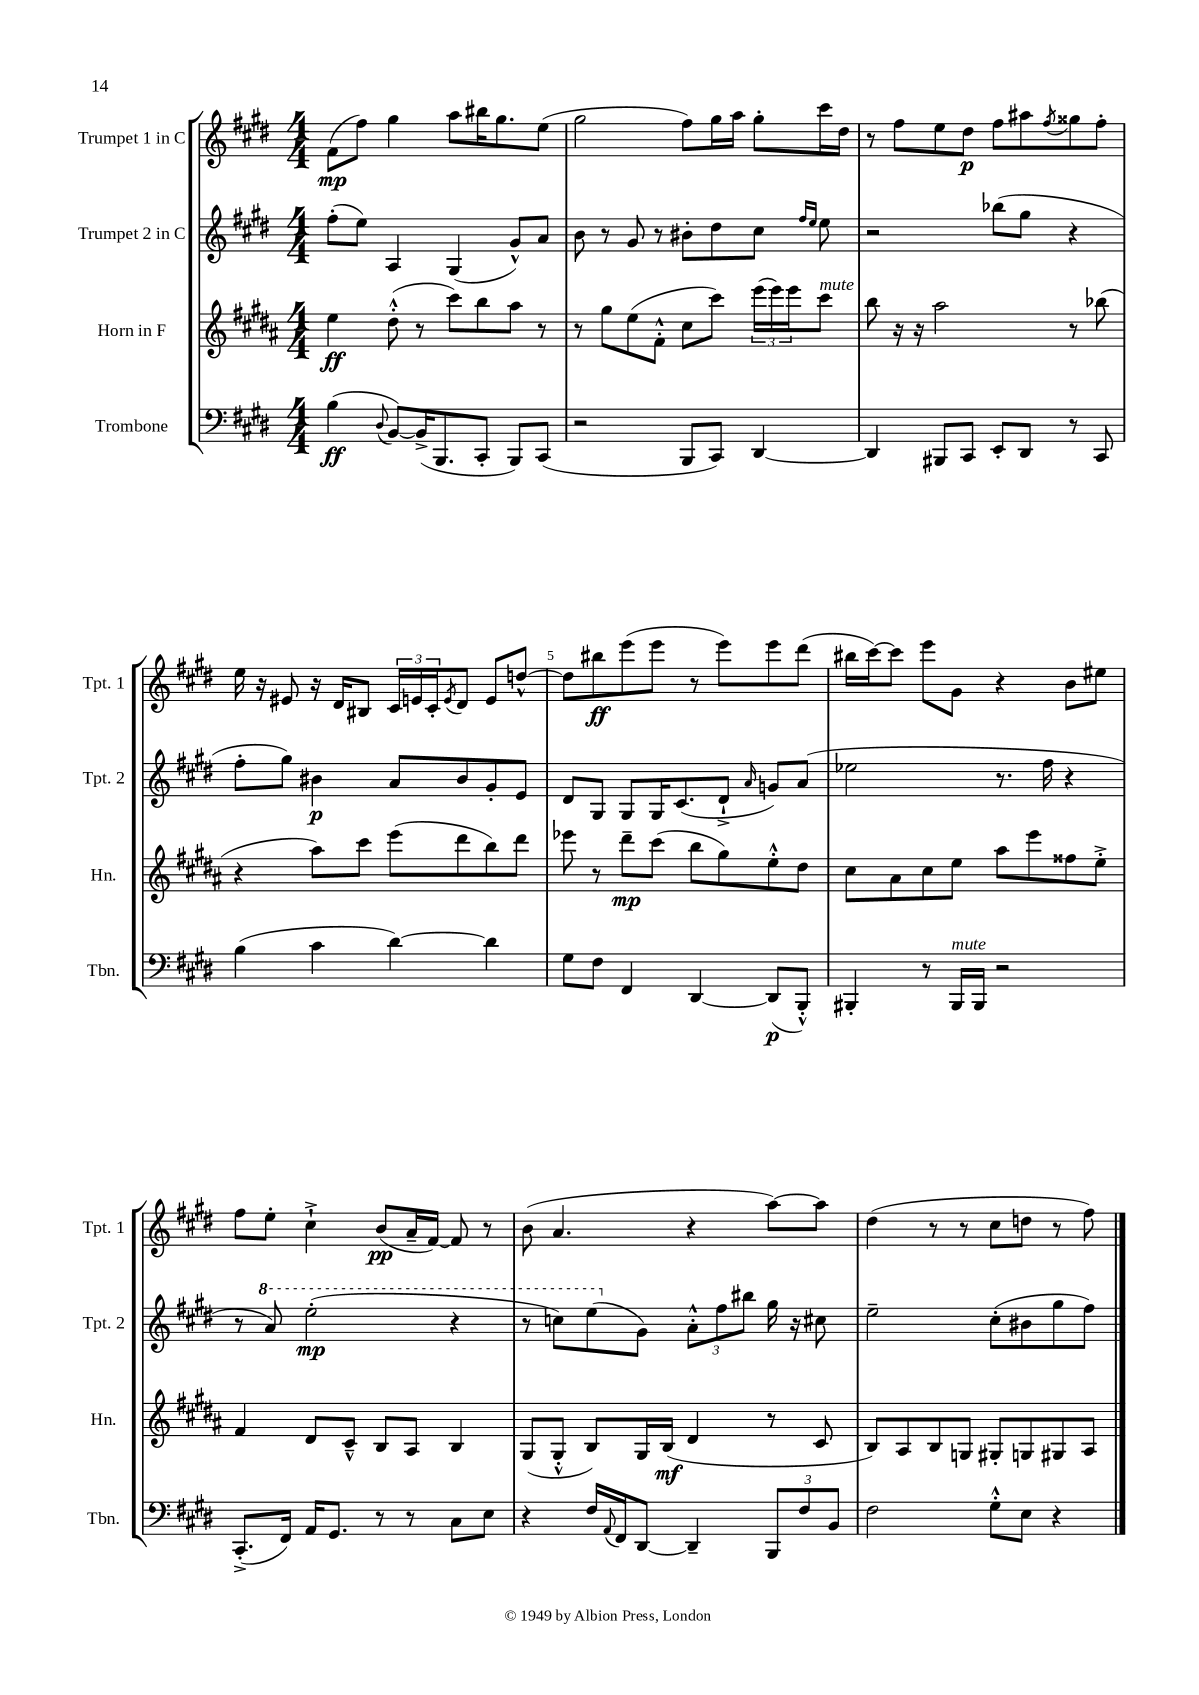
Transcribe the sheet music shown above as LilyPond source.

<<
\new StaffGroup <<
\new Staff = "s0" \with { instrumentName = "Trumpet 1 in C" shortInstrumentName = "Tpt. 1" } {
    \clef treble \key e \major \numericTimeSignature \time 4/4
    fis'8\mp( fis''8) gis''4 a''8 bis''16 gis''8. e''8( |
    gis''2 fis''8) gis''16 a''16 gis''8-. cis'''16 dis''16 |
    r8 fis''8 e''8 dis''8\p fis''8 ais''8 \acciaccatura { fis''8 } gisis''8 fis''8-. |
    e''16 r16 eis'8 r16 dis'16 bis8 \tuplet 3/2 { cis'16 e'16 cis'16-. } \acciaccatura { e'8 } dis'8 e'8 d''8~-^ |
    d''8 bis''8\ff e'''8( e'''8 r8 e'''8) e'''8 dis'''8( |
    bis''16 cis'''16~) cis'''8 e'''8 gis'8 r4 b'8 eis''8 |
    fis''8 e''8-. cis''4-!-> b'8\pp( a'16-- fis'16~) fis'8 r8 |
    b'8( a'4. r4 a''8~) a''8 |
    dis''4( r8 r8 cis''8 d''8 r8 fis''8) \bar "|." |
}
\new Staff = "s1" \with { instrumentName = "Trumpet 2 in C" shortInstrumentName = "Tpt. 2" } {
    \clef treble \key e \major \numericTimeSignature \time 4/4
    fis''8-.( e''8) a4 gis4( gis'8-^) a'8 |
    b'8 r8 gis'8 r8 bis'8-. dis''8 cis''8 \grace { fis''16 e''16 } e''8 |
    r2 bes''8( gis''8 r4 |
    fis''8-. gis''8) bis'4\p a'8 bis'8 gis'8-. e'8 |
    dis'8 gis8 gis8 gis16 cis'8.( dis'8-!-> \grace { a'16 } g'8) a'8( |
    ees''2 r8. fis''16 r4 |
    r8 \ottava #1 a''8) e'''2-.\mp( r4 |
    r8 c'''8) e'''8( \ottava #0 gis'8) \tuplet 3/2 { a'8-.-^ fis''8 bis''8 } gis''16 r16 cis''!8 |
    e''2-- cis''8-.( bis'8 gis''8 fis''8) \bar "|." |
}
\new Staff = "s2" \with { instrumentName = "Horn in F" shortInstrumentName = "Hn." } {
    \clef treble \key b \major \numericTimeSignature \time 4/4
    e''4\ff dis''8-.-^( r8 cis'''8) b''8 ais''8 r8 |
    r8 gis''8 e''8( fis'8-.-^ cis''8 cis'''8) \tuplet 3/2 { e'''16( e'''16) e'''16 } cis'''8^\markup { \italic "mute" } |
    b''8 r16 r16 ais''2 r8 bes''8( |
    r4 ais''8) cis'''8 e'''8( dis'''8 b''8) dis'''8 |
    ees'''8 r8 dis'''8--\mp cis'''8( b''8 gis''8) e''8-.-^ dis''8 |
    cis''8 ais'8 cis''8 e''8 ais''8 e'''8 fisis''8 e''8-.-> |
    fis'4 dis'8 cis'8---^ b8 ais8 b4 |
    gis8( gis8-.-^ b8) gis16 b16\mf( dis'4 r8 cis'8 |
    b8) ais8 b8 g8 gis8-. g8 gis8 ais8 \bar "|." |
}
\new Staff = "s3" \with { instrumentName = "Trombone" shortInstrumentName = "Tbn." } {
    \clef bass \key e \major \numericTimeSignature \time 4/4
    b4\ff( \appoggiatura { dis8 } b,8~) b,16->( b,,8. cis,8-. b,,8) cis,8( |
    r2 b,,8 cis,8) dis,4~ |
    dis,4 bis,,8 cis,8 e,8-. dis,8 r8 cis,8 |
    b4( cis'4 dis'4~) dis'4 |
    gis8 fis8 fis,4 dis,4~ dis,8\p( b,,8-.-^) |
    bis,,4-. r8 bis,,16^\markup { \italic "mute" } bis,,16 r2 |
    cis,8.-.->( fis,16) a,16 gis,8. r8 r8 cis8 e8 |
    r4 fis16 \appoggiatura { a,8 } fis,16 dis,8~ dis,4-- \tuplet 3/2 { b,,8 fis8 b,8 } |
    fis2 gis8-.-^ e8 r4 \bar "|." |
}
>>
>>
\layout { \context { \Score \override BarNumber.break-visibility = ##(#f #t #t) barNumberVisibility = #(every-nth-bar-number-visible 5) } }
